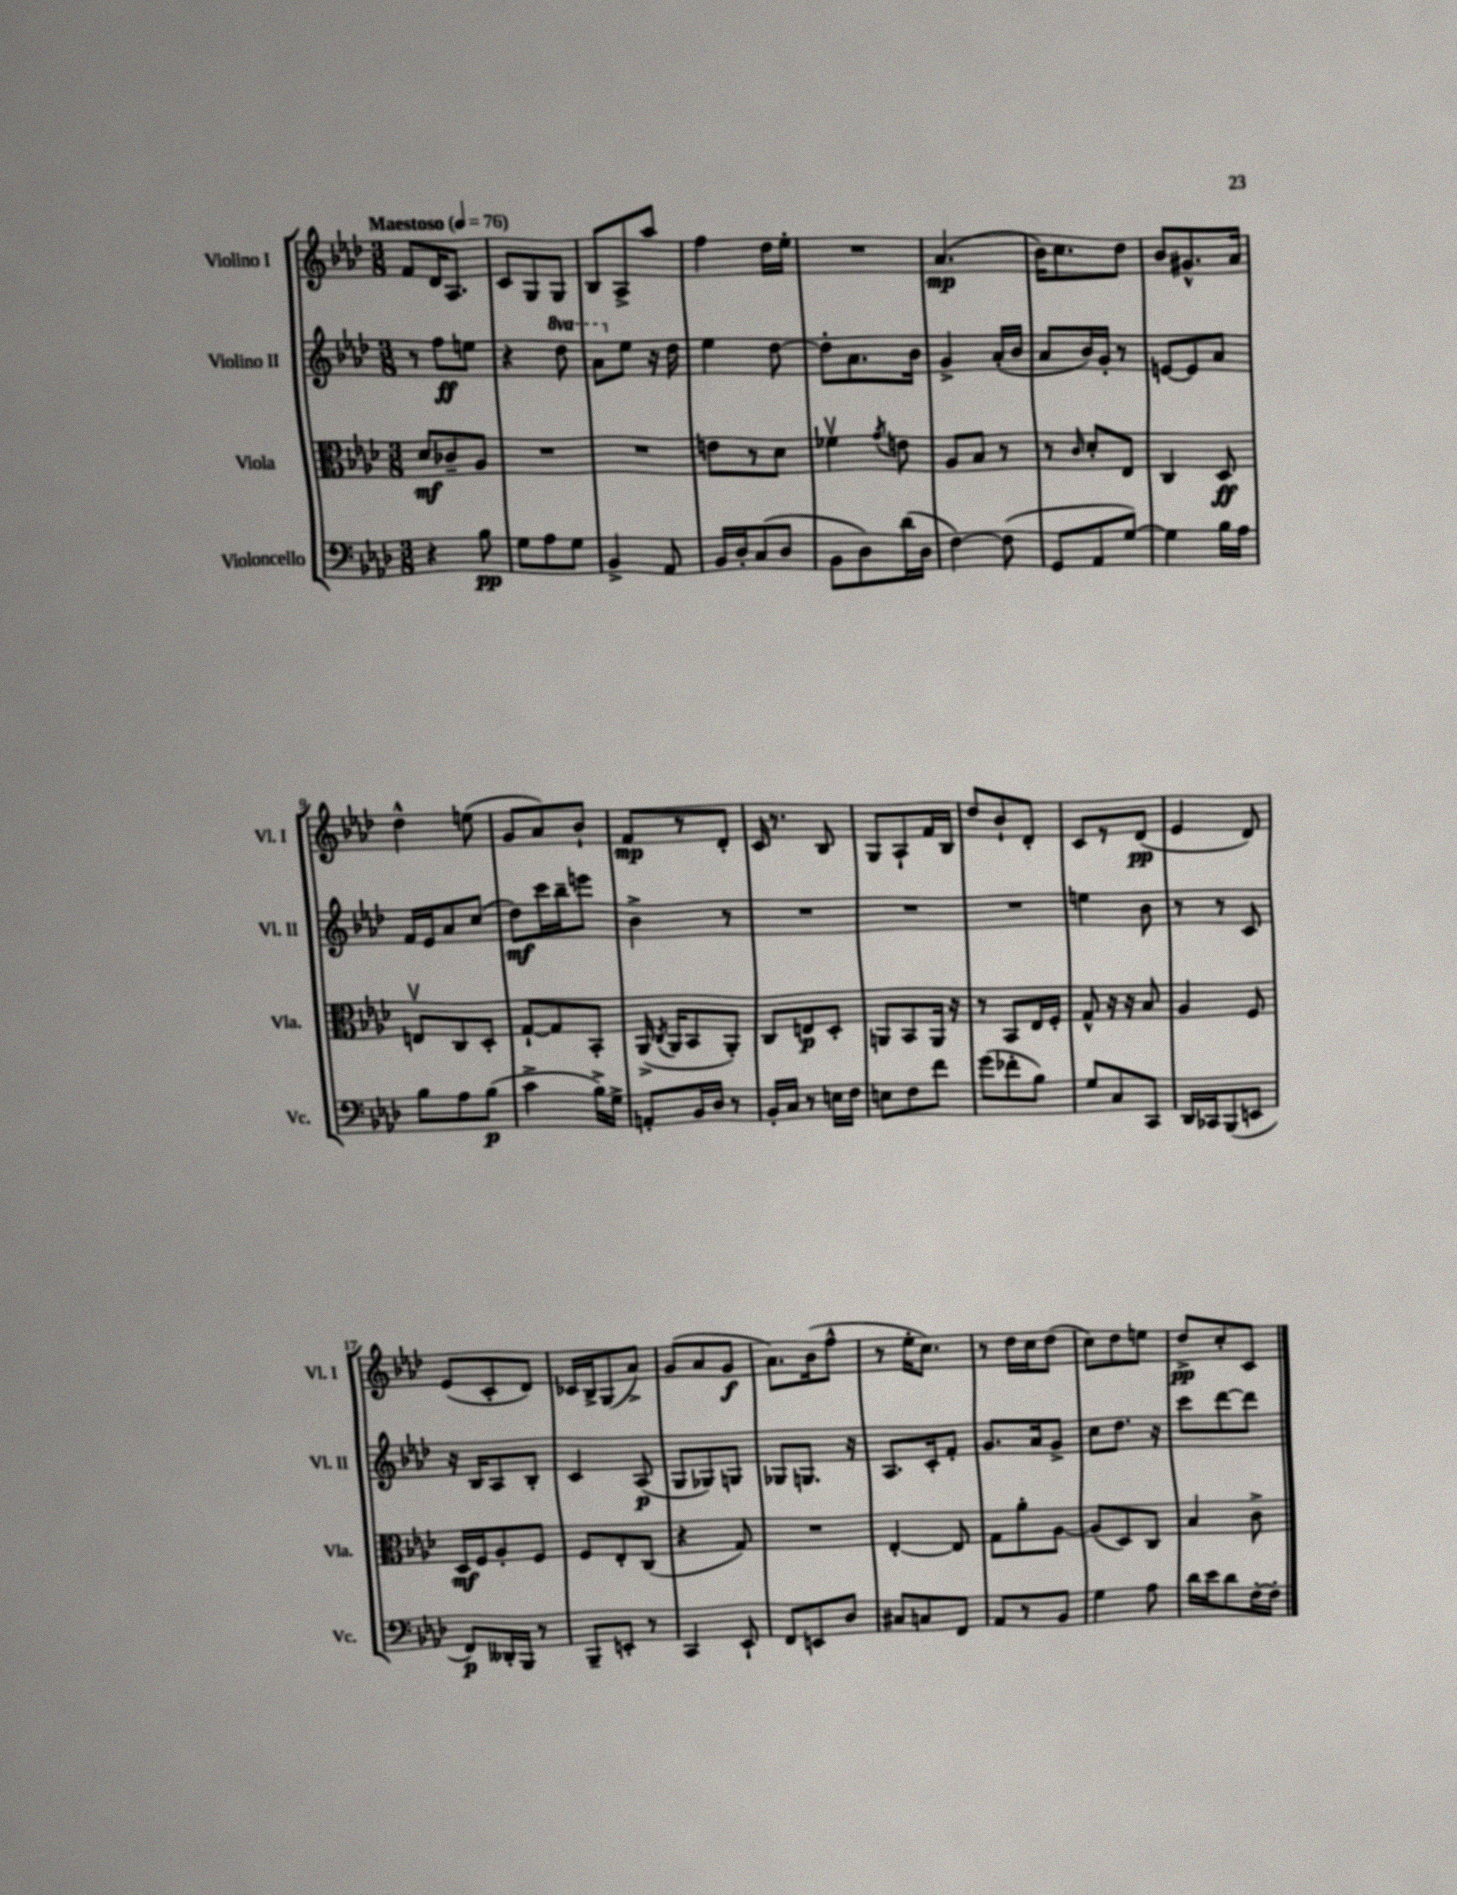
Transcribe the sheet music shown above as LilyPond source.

<<
\new StaffGroup <<
\new Staff = "s0" \with { instrumentName = "Violino I" shortInstrumentName = "Vl. I" } {
    \clef treble \key aes \major \numericTimeSignature \time 3/8 \tempo "Maestoso" 4 = 76
    \autoBeamOff f'8[ des'16 aes8.] |
    c'8[ g8 g8] |
    bes8[ aes8-> aes''8] |
    f''4 des''16[ ees''16]-. |
    R4. |
    aes'4.\mp( |
    bes'16[) c''8. des''8] |
    bes'8[ gis'8.-^ aes'16] |
    des''4-^ e''8( |
    g'8[ aes'8) bes'8]-! |
    f'8[\mp r8 des'8]-. |
    c'16 r8. bes8 |
    g8[ aes8-! f'16 bes16] |
    des''8[ bes'8-! des'8]-. |
    c'8[ r8 des'8]\pp( |
    ees'4 des'8) |
    ees'8[( c'8-. des'8]) |
    ces'16[ bes16-> g8( aes'8]->) |
    g'8[( aes'8 g'8]\f |
    aes'8.[) bes'16( f''8]-^ |
    r8 ees''16[-. c''8.]) |
    r8 des''16[ c''16 des''8]( |
    c''8[) des''8 e''8] |
    des''8[->\pp c''8-. c'8] \bar "|." |
}
\new Staff = "s1" \with { instrumentName = "Violino II" shortInstrumentName = "Vl. II" } {
    \clef treble \key aes \major \numericTimeSignature \time 3/8 \set Staff.ottavationMarkups = #ottavation-simple-ordinals
    \autoBeamOff r8 f''8[\ff e''8] |
    r4 \ottava #1 des'''8 |
    aes''8[ \ottava #0 ees''8] r16 des''16 |
    ees''4 des''8~ |
    des''8[-. aes'8. bes'16] |
    g'4-> aes'16[-.( bes'16] |
    aes'8[ bes'16) g'16]-. r8 |
    e'8[~ e'8 aes'8] |
    f'16[ ees'16 aes'8 c''8]( |
    des''8[\mf) c'''16 bes''16-- e'''8] |
    bes'4-> r8 |
    R4. |
    R4. |
    R4. |
    e''4 bes'8 |
    r8 r8 c'8 |
    r16 bes16[ aes8 bes8]-. |
    c'4 aes8\p( |
    g8[ ges8) g8] |
    ges8[ g8.] r16 |
    aes8.[ c'16-. f'8]-. |
    g'8.[ aes'16 g'8]-> |
    c''8[ des''8.] r16 |
    c'''8[ des'''8~ des'''8] \bar "|." |
}
\new Staff = "s2" \with { instrumentName = "Viola" shortInstrumentName = "Vla." } {
    \clef alto \key aes \major \numericTimeSignature \time 3/8
    \autoBeamOff des'8[\mf ces'8-- aes8] |
    R4. |
    R4. |
    e'8[ r8 des'8] |
    fes'4\upbow \acciaccatura { g'8 } e'8 |
    aes8[ bes8] r8 |
    r8 \grace { c'16 } des'8[-. ees8] |
    c4 des8\ff |
    e8[\upbow c8 des8]-. |
    g8[~-! g8 bes,8]-. |
    aes,16->( \acciaccatura { c8 } aes,16[ bes,8 aes,8]-.) |
    c8[ e8\p des8]-. |
    a,8[ bes,8 a,16] r16 |
    r8 bes,8[ ees16 f16]-. |
    g8-^ r16 r16 bes8 |
    aes4 f8 |
    des16[\mf f16 aes8-. f8] |
    f8[ ees8-. c8]( |
    r4 g8) |
    R4. |
    ees4~-. ees8 |
    g8[ aes'8-. aes8]~ |
    aes8[( des8) c8] |
    bes4 c'8-> \bar "|." |
}
\new Staff = "s3" \with { instrumentName = "Violoncello" shortInstrumentName = "Vc." } {
    \clef bass \key aes \major \numericTimeSignature \time 3/8
    \autoBeamOff r4 bes8\pp |
    g8[ aes8 g8] |
    bes,4-> aes,8 |
    bes,16[ des16-. c8( des8] |
    bes,8[ des8) des'16( des16] |
    f4~) f8( |
    g,8[ aes,8 g8]~) |
    g4 bes16[ aes16] |
    bes8[ aes8 bes8]\p( |
    c'4-> bes16[->) g16]-> |
    a,8[-. bes,16 des16] r8 |
    bes,16[-. c16] r8 e16[ f16] |
    e8[ f8 f'8] |
    g'8[( fes'8-. bes8]) |
    g8[ c8 c,8] |
    des,16[ ces,16 bes,,8( e,8] |
    f,8[\p) deses,16-. bes,,16] r8 |
    bes,,8[-- e,8]-. r8 |
    c,4 ees,8-! |
    f,8[ e,8 des8] |
    cis8[ c8 f,8] |
    aes,8[ r8 bes,8] |
    g4 aes8 |
    des'16[ ees'16 des'8 f16~-. f16]-. \bar "|." |
}
>>
>>
